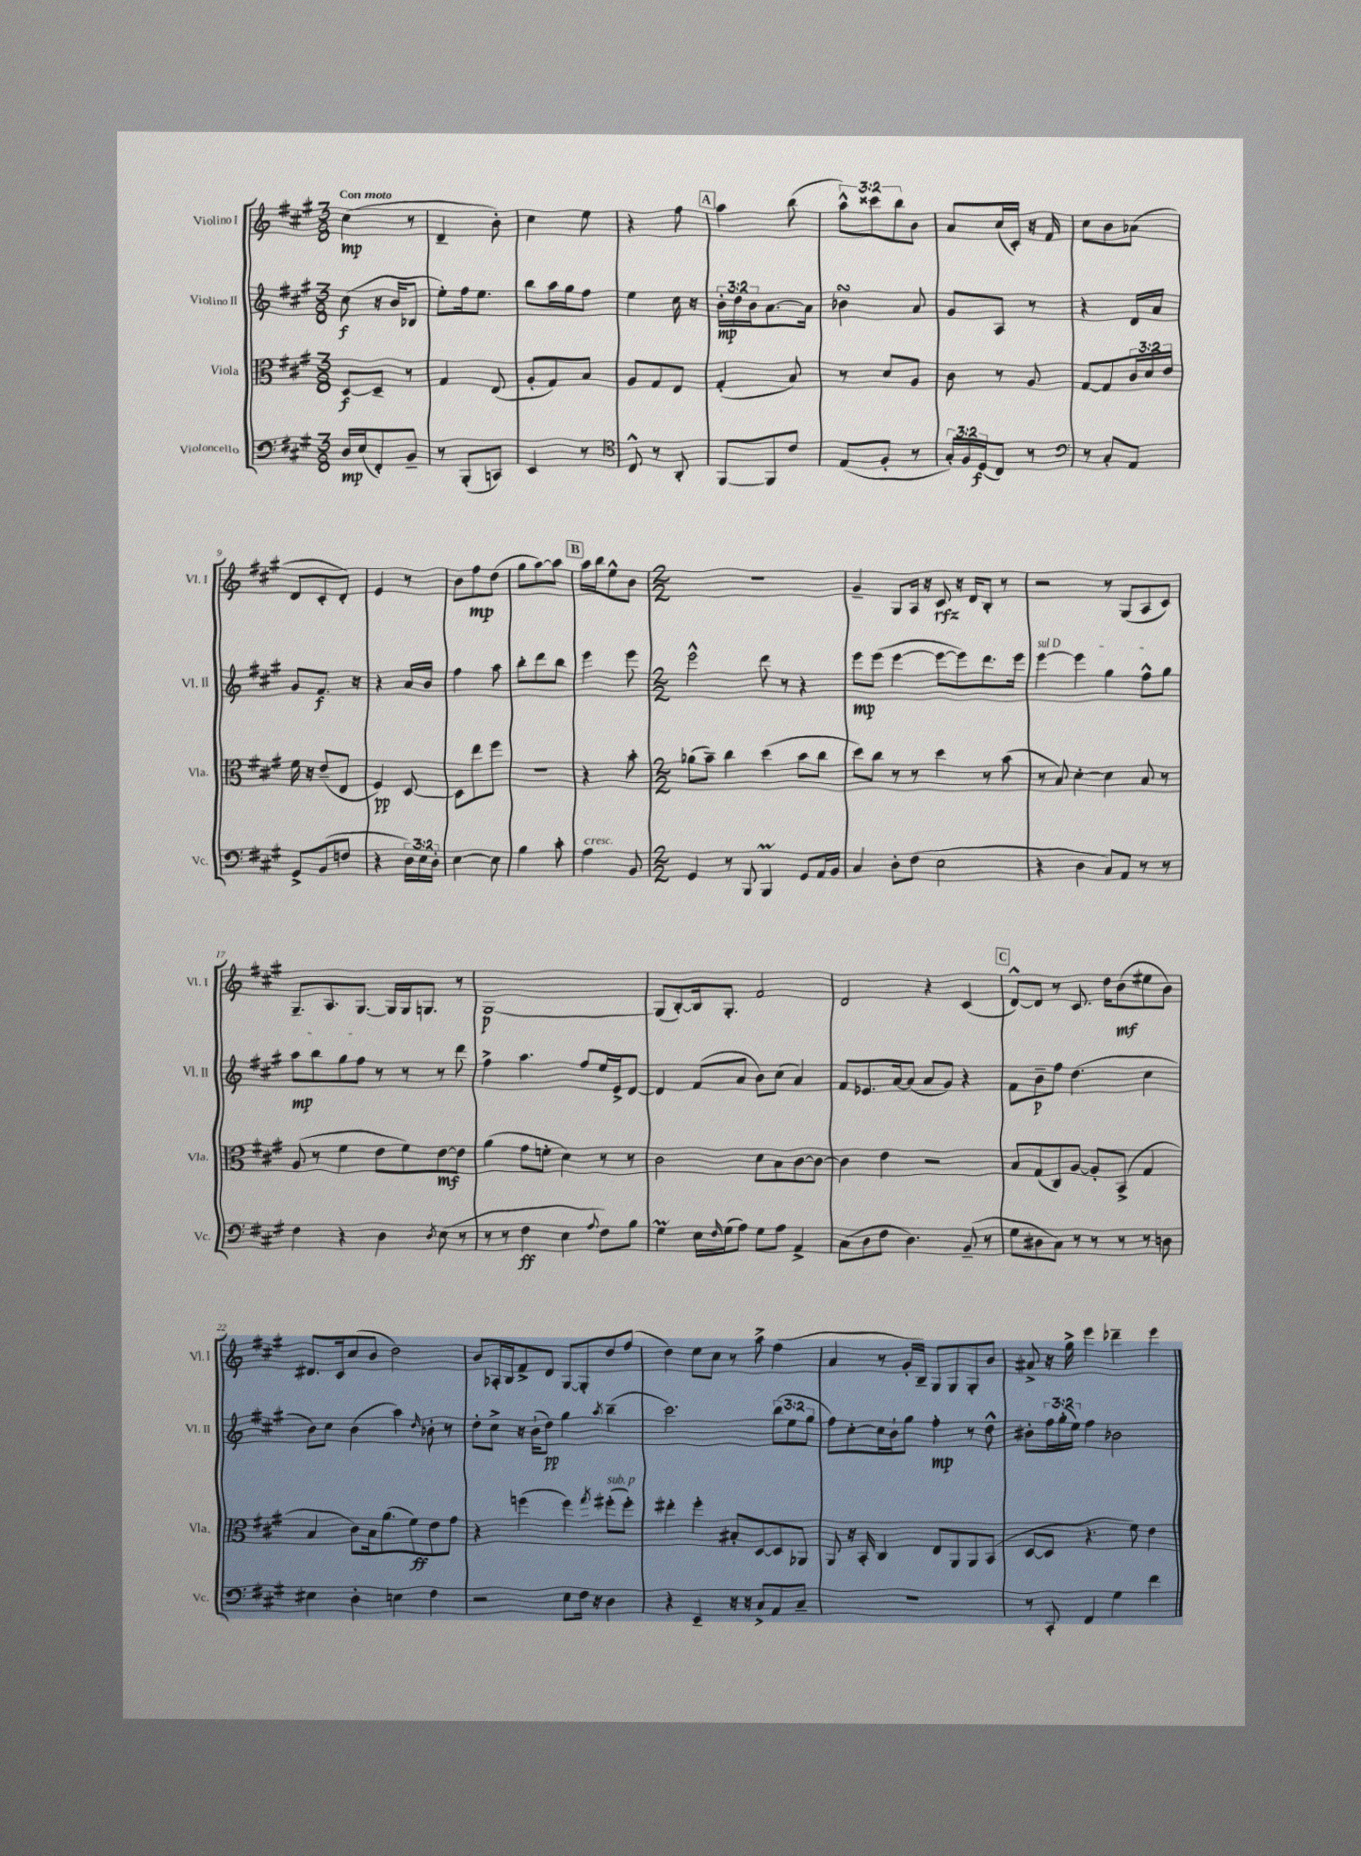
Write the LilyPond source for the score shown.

<<
\new StaffGroup <<
\new Staff = "s0" \with { instrumentName = "Violino I" shortInstrumentName = "Vl. I" } {
    \clef treble \key a \major \numericTimeSignature \time 3/8 \override Staff.TupletNumber.text = #tuplet-number::calc-fraction-text \tempo "Con moto"
    cis''4\mp( r8 |
    d'4-- b'8-.) |
    cis''4 e''8 |
    r4 fis''8 |
    \mark \markup { \box "A" } a''4 b''8( |
    \tuplet 3/2 { a''8-^) cisis'''8 b''8 } b'8 |
    a'8 cis''16( cis'16-.) r16 fis'16 |
    cis''8 b'8 aes'8( |
    d'8 cis'8-. d'8-.) |
    e'4 r8 |
    b'8 fis''8\mp d''8( |
    gis''8 a''8~) a''8 |
    \mark \markup { \box "B" } a''16 b''16 e''8-^ b'8 |
    \numericTimeSignature \time 2/2 R1 |
    gis'4-- gis8 a16 r16 cis'8\rfz r16 d'16 b8-. r8 |
    r2 r8 gis8( a8 cis'8) |
    gis8.-- a8. gis8.~ gis16 gis16 g8. r8 |
    gis1~\p |
    gis8( b8~-.) b16 gis8.-. fis'2 |
    d'2 r4 cis'4( |
    \mark \markup { \box "C" } d'8~-^) d'8 r8 cis'8. d''16 b'8\mf( eis''8 b'8) |
    dis'8. cis'16 cis''8( b'8 d''2) |
    b'8 aes16-. b16 fis'8-> d'8 gis8~ gis8-. d''8 fis''8( |
    d''4) e''8 cis''8 r8 a''8-> fis''4( |
    a'4 r8 gis'16-. b16--) gis8 gis8 gis8-. b'8 |
    ais'8-> r16 gis''16-> e'''4 des'''4-- e'''4 \bar "|." |
}
\new Staff = "s1" \with { instrumentName = "Violino II" shortInstrumentName = "Vl. II" } {
    \clef treble \key a \major \numericTimeSignature \time 3/8 \override Staff.TupletNumber.text = #tuplet-number::calc-fraction-text
    cis''8\f( r16 b'16 bes8 |
    e''8-.) fis''16 e''8. |
    b''8 a''16 gis''16 fis''8 |
    e''4 cis''16 r16 |
    \mark \markup { \box "A" } \tuplet 3/2 { b'16-.\mp d''16 b'16 } a'8.~ a'16 |
    bes'4\turn a'8 |
    gis'8 a8 r8 |
    r4 d'16 a'16 |
    gis'8 fis'8.\f r16 |
    r4 a'16 b'16 |
    fis''4 a''8 |
    b''8-. d'''8 b''8 |
    \mark \markup { \box "B" } e'''4 e'''8 |
    \numericTimeSignature \time 2/2 e'''2-^ d'''8 r8 r4 |
    e'''8\mp e'''8( e'''4~ e'''8~ e'''8) d'''8. e'''16 |
    \once \override TextSpanner.bound-details.left.text = \markup { \italic "sul D" } e'''4~\startTextSpan e'''4 gis''4 fis''8-^ gis''8 |
    a''8\mp b''8 gis''8 fis''8\stopTextSpan r8 r8 r8 d'''8 |
    fis''4-> a''4. fis''8 e''16 e'16-> d'8~ |
    d'4 fis'8( a'8 b'8) cis''8( a'4) |
    fis'8 ees'8. a'16~ a'8( a'8 gis'8) r4 |
    \mark \markup { \box "C" } fis'8 b'8--\p fis''8 d''4.( cis''4 |
    b'8) cis''8 b'4( a''4) \grace { d''16 } bes'8-. r8 |
    d''8-. cis''8-> r16 b'16-!( d''8\pp) gis''4 \acciaccatura { a''8 } b''4--( |
    cis'''2.) \tuplet 3/2 { b''8( e''8 gis''8 } |
    fis''8) cis''8~-. cis''16 b'16-! gis''8 fis''4-.\mp r8 d''8-^ |
    bis'8-. \tuplet 3/2 { fis''16 gis''16-.( e''16) } fis''4 bes'2 \bar "|." |
}
\new Staff = "s2" \with { instrumentName = "Viola" shortInstrumentName = "Vla." } {
    \clef alto \key a \major \numericTimeSignature \time 3/8 \override Staff.TupletNumber.text = #tuplet-number::calc-fraction-text
    d8~\f d8-- r8 |
    gis4 e8( |
    a8-. gis8) b8 |
    a8 gis8 e8 |
    \mark \markup { \box "A" } gis4-.( b8) |
    r8 d'8 a8 |
    cis'8 r8 a8 |
    gis8~ gis8 \tuplet 3/2 { cis'16 d'16 e'16 } |
    fis'16 r16 e'8--( e8 |
    fis4\pp) d8~ |
    d8 e''8 fis''8 |
    R4. |
    \mark \markup { \box "B" } r4 b'8-. |
    \numericTimeSignature \time 2/2 aes'8( b'8--) cis''4 d''4( b'8 cis''8 |
    d''8) cis''8 r8 r8 d''4 r8 b'8( |
    r8 b8) d'4~-. d'4 b8 r8 |
    a8( r8 fis'4 e'8 fis'8) e'8~\mf e'8 |
    a'4( gis'8 f'8-. d'4) r8 r8 |
    cis'2 d'8 b8 cis'8~ cis'8~ |
    cis'4 e'4 r2 |
    \mark \markup { \box "C" } b8 gis8( cis8) a8~ a8-. b,8->( gis4 |
    b4 cis'8) b16 a'8.( fis'8\ff) e'8 gis'8 |
    r4 f''4( f''4) \acciaccatura { gis''8 } fis''8-.^\markup { \italic "sub. p" }( fis''8-.) |
    eis''4-. fis''4-. bis8-. d8~ d8 aes,8 |
    a,8 r16 b,16-. cis4 e8 a,8 a,8 b,8( |
    d8~ d8 r4. fis'8) e'4 \bar "|." |
}
\new Staff = "s3" \with { instrumentName = "Violoncello" shortInstrumentName = "Vc." } {
    \clef bass \key a \major \numericTimeSignature \time 3/8 \override Staff.TupletNumber.text = #tuplet-number::calc-fraction-text
    d16\mp e16( fis,8-.) b,8-- |
    r8 b,,8-.( c,8) |
    e,4 r8 |
    \clef tenor cis8-^ r8 a,8-. |
    \mark \markup { \box "A" } fis,8~ fis,8 cis'8 |
    e8( fis8-. r8 |
    \tuplet 3/2 { gis16-.) fis16 d16\f( } cis8) r8 |
    \clef bass r8 cis8-. a,8 |
    gis,8-> b,8( f8 |
    r4 \tuplet 3/2 { d16) e16 d16-. } |
    e4~ e8 |
    b4 cis'8-. |
    \mark \markup { \box "B" } a4^\markup { \italic "cresc." } b,8 |
    \numericTimeSignature \time 2/2 gis,4 r8 b,,8 b,,4\prall gis,8 a,16 b,16 |
    cis4 d8-. fis8( e2 |
    r4 d4 cis8) a,8 r8 r8 |
    fis4 r4 d4 \acciaccatura { d8 } e8( r8 |
    r8 r8 fis4\ff e4 \appoggiatura { a8 } fis8) b8 |
    gis4\prall e16 \grace { fis16 } gis16( a8) gis8 a8 a,4-> |
    cis8( d8 fis8 d4.) b,8--( r8 |
    \mark \markup { \box "C" } gis8 dis8 cis8) r8 r8 r8 r8 d8 |
    eis4 d4-. e4 fis4 |
    r2 e8 fis16 r16 d4 |
    r4 e,4-- r16 r16 cis8-> a,8 cis8-- |
    R1 |
    r8 cis,8-. fis,4 gis4 fis'4 \bar "|." |
}
>>
>>
